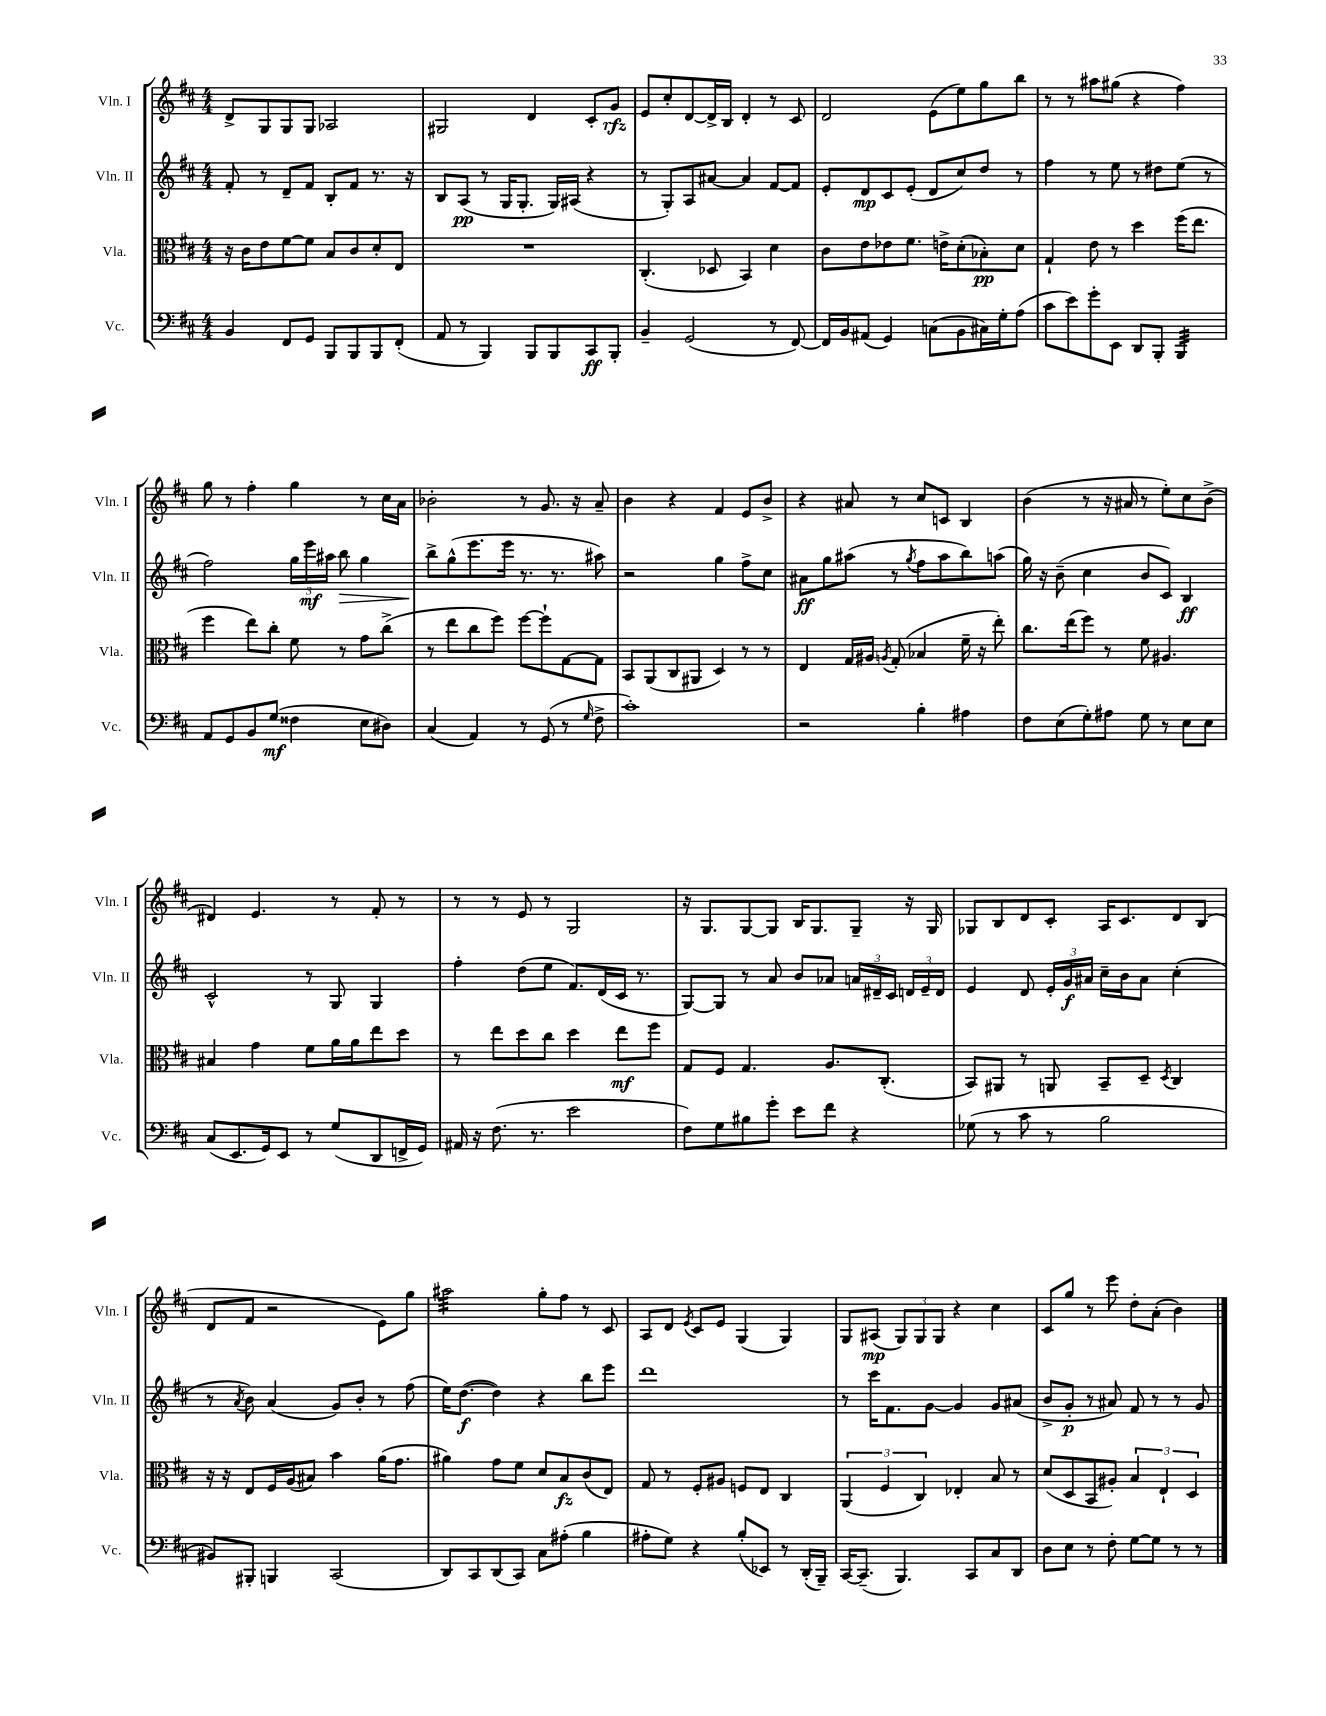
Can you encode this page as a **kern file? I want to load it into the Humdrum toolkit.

**kern	**kern	**kern	**kern
*staff4	*staff3	*staff2	*staff1
*clefF4	*clefC3	*clefG2	*clefG2
*k[f#c#]	*k[f#c#]	*k[f#c#]	*k[f#c#]
*M4/4	*M4/4	*M4/4	*M4/4
4BB/	16r	8f#'/	8d^/L
.	16c#\LK	.	.
.	8e\	8r	8G/
8FF#/L	[8f#\	8d~/L	8G/
8GG/J	8f#\]J	8f#/J	8G/J
8BBB/L	8B/L	8B'/L	2A-/
8BBB/	8c#/	8f#/J	.
8BBB/	8d'/	8.r	.
(8FF#'/J	8E/J	.	.
.	.	16r	.
=	=	=	=
8AA/	1r	8B/L	2G#/
8r	.	(8A/J	.
4BBB/)	.	8r	.
.	.	16G/LK	.
.	.	8.G'/J	.
8BBB/L	.	.	4d/
8BBB/	.	16G/LL)	.
.	.	(16A#/JJ	.
8CC#/	.	4r	8c#'/L
8BBB'/J	.	.	8g/J
=	=	=	=
4BB~/	(4.C#'/	8r	8e/L
.	.	8G'/L)	8cc#'/
(2GG/	.	8A/	[8d/
.	8D-/	[8a#/J	16d^/]L
.	.	.	16B/JJ
.	4BB/)	4a#/]	4d'/
8r	4d\	[8f#/L	8r
[8FF#/)	.	8f#/]J	8c#/
=	=	=	=
16FF#/]LL	8c#\L	8e'/L	2d/
16BB/J	.	.	.
(8AA#/J	8e\	8d/	.
4GG/)	8e-\	8c#/	.
.	8.f#\J	(8e'/J	.
(8C\L	.	8d/L	(8e\L
.	16e^\LK	.	.
8BB\	(8d'\	8cc#/)	8ee\)
16C#\L)	8B-'\)	8dd/J	8gg\
16G'\J	.	.	.
(8A\J	8d\J	8r	8bb\J
=	=	=	=
8c#\L	4G`/	4ff#\	8r
8e\)	.	.	8r
8g'\	8e\	8r	8aa#\L
8EE\J	8r	8ee\	(8gg#\J
8DD/L	4dd\	8r	4r
8BBB'/J	.	8dd#\L	.
4BBB/	(16ff#\LK	(8ee\J	4ff#\)
.	8.ee\J	.	.
.	.	8r	.
=	=	=	=
8AA/L	4ff#\	2ff#\)	8gg\
8GG/	.	.	8r
8BB/	8ee\L)	.	4ff#'\
(8G/J	8cc#'\J	.	.
4F##\	8f#\	24gg\LL	4gg\
.	.	24eee\	.
.	.	24aa#\JJ	.
.	8r	8bb\	.
8E\L	8g\L	4gg\	8r
8D#\J)	(8cc#^\J	.	16cc#\LL
.	.	.	16a\JJ
=	=	=	=
(4C#/	8r	8bb^\L	2b-'\
.	8ee\L	(8gg^^\	.
4AA/)	8cc#\	8.eee\	.
.	8ff#\J)	.	.
.	.	16eee\Jk	.
8r	[8ff#\L	8.r	8r
(8GG/	8ff#`\]	.	8.g/
.	.	8.r	.
8r	[8G\	.	.
.	.	.	16r
16qqG/	.	.	.
8F#^\	8G\]J	8aa#\)	8a~/
=	=	=	=
1c#')	8BB/L	2r	4b\
.	(8AA/	.	.
.	8C#/	.	4r
.	8AA#/J	.	.
.	4D/)	4gg\	4f#/
.	8r	8ff#^\L	8e/L
.	8r	8cc#\J	8b^/J
=	=	=	=
2r	4E/	8a#\L	4r
.	.	8gg\	.
.	16G/LL	(8aa#\J	8a#/
.	16A#/JJ	.	.
.	8qA/	.	.
.	(8G'/	8r	8r
.	.	8qgg/	.
4B'\	4B-/	8ff#\L	8cc#/L
.	.	8aa#\	8c/J
4A#\	16f#~\	8bb\)	4B/
.	16r	.	.
.	8ee'\)	(8aa\J	.
=	=	=	=
8F#\L	8.cc#\L	16gg\)	(4b\
.	.	16r	.
(8E\	.	(8b~\	.
.	(16ee\k	.	.
8G'\)	8ff#\J)	4cc#\	8r
8A#\J	8r	.	16r
.	.	.	16a#/
8G\	8f#\	8b/L	8r
8r	4.A#/	8c#/J)	8ee'\L)
8E\L	.	4B/	8cc#\
8E\J	.	.	(8b^\J
=	=	=	=
(8C#/L	4B#/	2c#^^/	4d#/)
8.EE/	.	.	.
.	4g\	.	4.e/
16GG/k)	.	.	.
8EE/J	.	.	.
8r	8f#\L	8r	.
(8G/L	16a\L	8G/	8r
.	16a\J	.	.
8DD/	8ee\	4G/	8f#'/
16FF^/L	8dd\J	.	8r
16GG/JJ)	.	.	.
=	=	=	=
16AA#/	8r	4ff#'\	8r
16r	.	.	.
(8.F#\	8ee\L	.	8r
.	8dd\	(8dd\L	8e/
8.r	.	.	.
.	8cc#\J	8ee\J	8r
2e\	4dd\	8.f#/L)	2G/
.	.	(16d/L	.
.	8ee\L	16c#/JJ	.
.	.	8.r	.
.	8ff#\J	.	.
=	=	=	=
8F#\L)	8G/L	[8G/L)	16r
.	.	.	8.G/L
8G\	8F#/J	8G/]J	.
8B#\	4.G/	8r	[8G/
8g'\J	.	8a/	8G/]J
8e\L	.	8b/L	16B/LK
.	.	.	8.G/
8f#\J	8.A/L	8a-/J	.
4r	.	24a/LL	8G~/J
.	.	24d#~/	.
.	(8.C#'/J	.	.
.	.	24c#/JJ	.
.	.	24d/LL	16r
.	.	24e~/	.
.	.	.	16G/
.	.	24d/JJ	.
=	=	=	=
(8G-\	8BB/L)	4e/	8G-/L
8r	8AA#/J	.	8B/
8c#\	8r	8d/	8d/
8r	8AA/	24e'/LL	8c#'/J
.	.	24g/	.
.	.	24a#/JJ	.
2B\	8BB~/L	16cc#~\LL	16A/LK
.	.	16b\J	8.c#/
.	8D~/J	8a#\J	.
.	8qD/	.	.
.	4C#/	(4cc#'\	8d/
.	.	.	(8B/J
=	=	=	=
8BB#/L)	16r	8r	8d/L
.	16r	.	.
.	.	8qa/	.
8BBB#'/J	8E/L	8b\)	8f#/J
4BBB/	16F#/L	(4a/	2r
.	(16A/J	.	.
.	8B#/J)	.	.
(2CC#/	4b\	8g/L)	.
.	.	8b'/J	.
.	(16a\LK	8r	8e\L)
.	8.g\J	.	.
.	.	(8ff#\	8gg\J
=	=	=	=
8DD/L)	4a#\)	16ee\LK)	2aa#\
.	.	([8.dd\J	.
8CC#/	.	.	.
(8DD/	8g\L	4dd\])	.
8CC#/J)	8f#\J	.	.
8C#\L	8d/L	4r	8gg'\L
(8A#'\J	8B/	.	8ff#\J
4B\	(8c#/	8bb\L	8r
.	8E/J)	8eee\J	8c#/
=	=	=	=
8A#'\L	8G/	1ddd	8A/L
8G\J)	8r	.	8d/J
.	.	.	8qe/
4r	8F#'/L	.	8c#/L
.	8A#/J	.	8e/J
(8B'/L	8F/L	.	(4G/
8EE-/J)	8E/J	.	.
8r	4C#/	.	4G/)
(16DD'/LL	.	.	.
16BBB~/JJ)	.	.	.
=	=	=	=
[16CC#/LK	(6AA/	8r	8G/L
(8.CC#~/]J	.	.	.
.	.	16ccc#\LK	(8A#/J
.	6F#/	.	.
.	.	8.f#\	.
4.BBB/)	.	.	12G/L)
.	6C#/)	.	12G/
.	.	[8g\J	.
.	.	.	12G/J
.	4E-'/	4g/]	4r
8CC#/L	.	.	.
8C#/	8B/	8g/L	4cc#\
8DD/J	8r	(8a#/J	.
=	=	=	=
8D\L	(8d/L	8b^/L	8c#/L
8E\J	8D/	8g'/J	8gg/J
8r	8BB/	8r	8r
8F#'\	8A#'/J)	8a#/)	8eee\
[8G\L	6B/	8f#/	8dd'\L
8G\]J	.	8r	(8a'\J
.	6E`/	.	.
8r	.	8r	4b\)
.	6D/	.	.
8r	.	8g/	.
==	==	==	==
*-	*-	*-	*-
